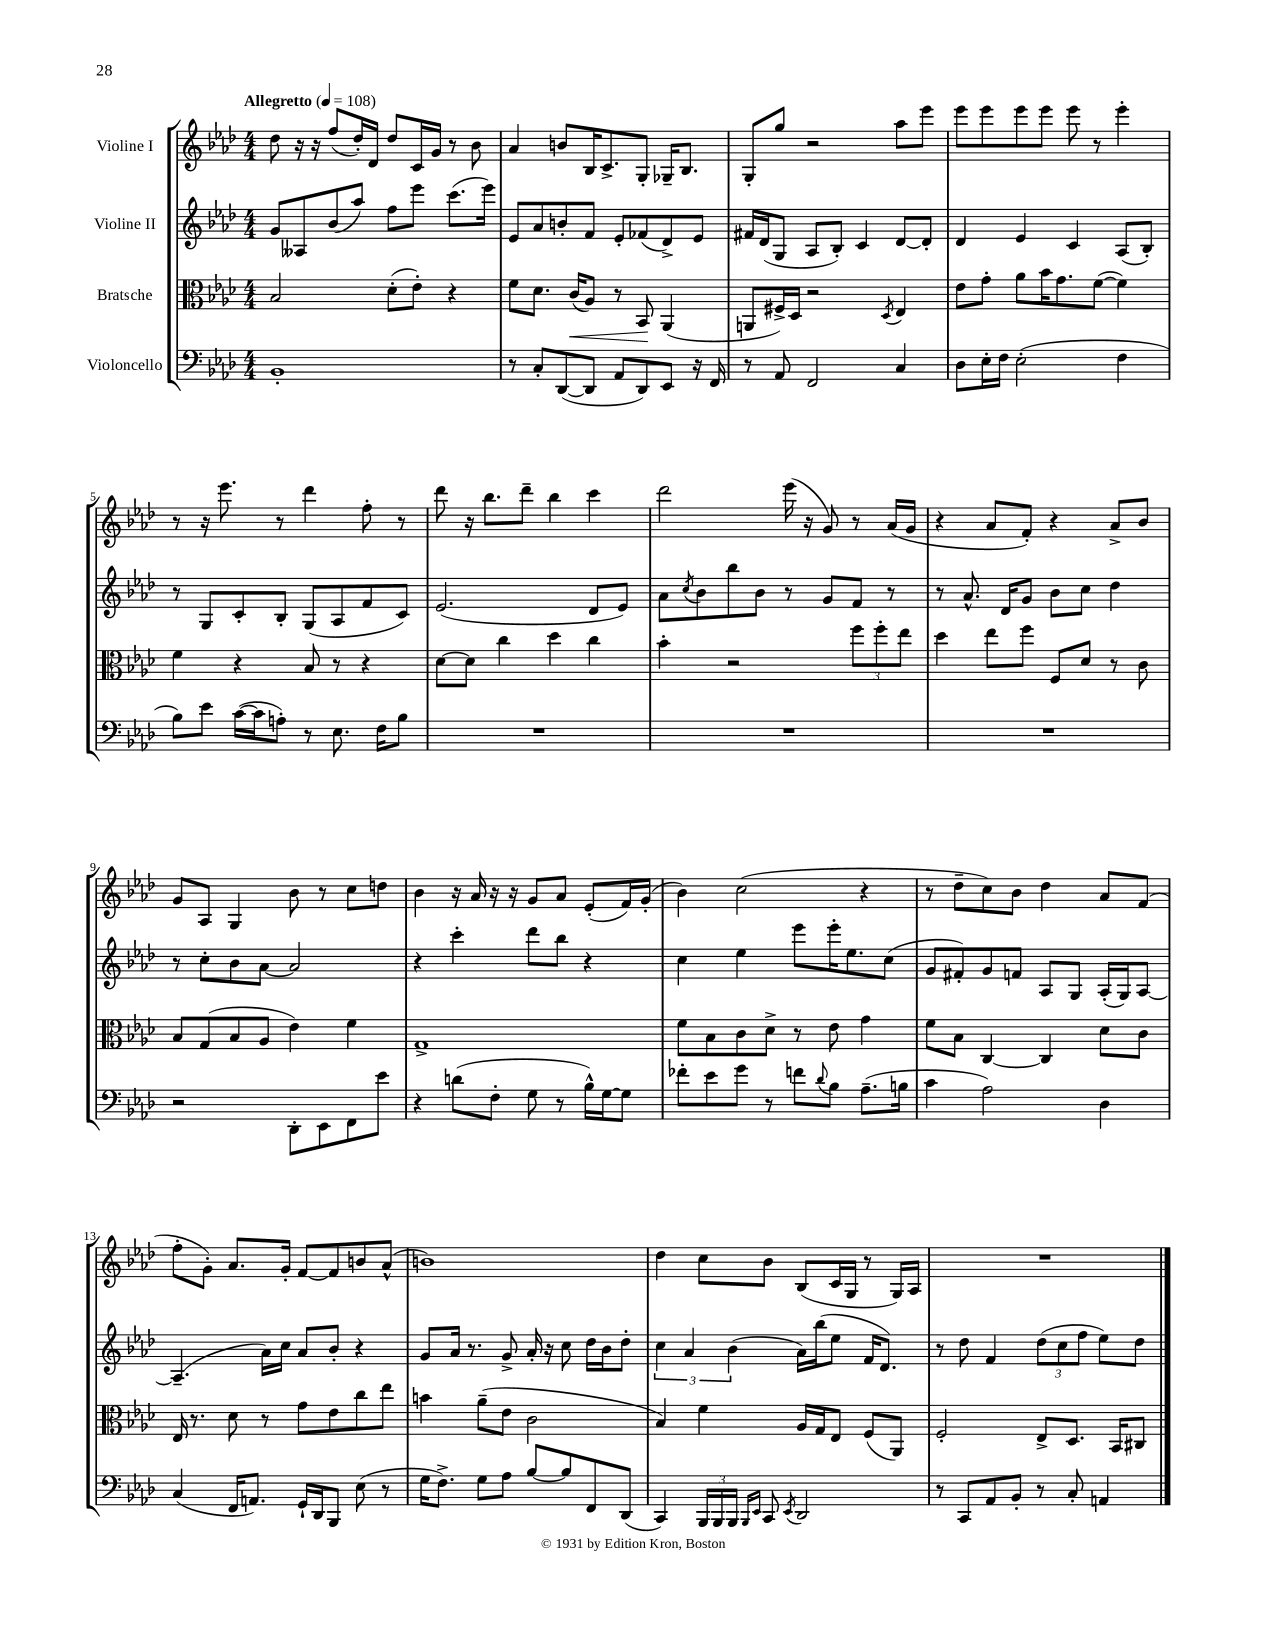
<<
\new StaffGroup <<
\new Staff = "s0" \with { instrumentName = "Violine I" } {
    \clef treble \key aes \major \numericTimeSignature \time 4/4 \tempo "Allegretto" 4 = 108
    des''8 r16 r16 f''8( des''16-.) des'16 des''8 c'16 g'16 r8 bes'8 |
    aes'4 b'8 bes16 c'8.-> g8-. ges16-- bes8. |
    g8-. g''8 r2 aes''8 ees'''8 |
    ees'''8 ees'''8 ees'''8 ees'''8 ees'''8 r8 ees'''4-. |
    r8 r16 ees'''8. r8 des'''4 f''8-. r8 |
    des'''8 r16 bes''8. des'''8-- bes''4 c'''4 |
    des'''2 ees'''16( r16 g'8) r8 aes'16( g'16 |
    r4 aes'8 f'8-.) r4 aes'8-> bes'8 |
    g'8 aes8 g4 bes'8 r8 c''8 d''8 |
    bes'4 r16 aes'16 r16 r16 g'8 aes'8 ees'8-.( f'16) g'16-.( |
    bes'4) c''2( r4 |
    r8 des''8-- c''8) bes'8 des''4 aes'8 f'8( |
    f''8-. g'8-.) aes'8. g'16-. f'8~ f'8 b'8 aes'8-^( |
    b'1) |
    des''4 c''8 bes'8 bes8( c'16 g16 r8 g16) aes16 |
    R1 \bar "|." |
}
\new Staff = "s1" \with { instrumentName = "Violine II" } {
    \clef treble \key aes \major \numericTimeSignature \time 4/4
    g'8 aeses8 bes'8( aes''8) f''8 ees'''8 c'''8.( ees'''16) |
    ees'8 aes'8 b'8-. f'8 ees'8-. fes'8( des'8->) ees'8 |
    fis'16 des'16( g8 aes8 bes8-.) c'4 des'8~ des'8-. |
    des'4 ees'4 c'4 aes8( bes8-.) |
    r8 g8 c'8-. bes8-. g8( aes8 f'8 c'8) |
    ees'2.( des'8 ees'8) |
    aes'8 \acciaccatura { c''8 } bes'8 bes''8 bes'8 r8 g'8 f'8 r8 |
    r8 aes'8.-^ des'16 g'8 bes'8 c''8 des''4 |
    r8 c''8-. bes'8 aes'8~ aes'2 |
    r4 c'''4-. des'''8 bes''8 r4 |
    c''4 ees''4 ees'''8 ees'''16-. ees''8. c''8( |
    g'8 fis'8-.) g'8 f'8 aes8 g8 aes16-.( g16) aes8~ |
    aes4.--( aes'16) c''16 aes'8 bes'8-. r4 |
    g'8 aes'16 r8. g'8-> aes'16-. r16 c''8 des''16 bes'16 des''8-. |
    \tuplet 3/2 { c''4 aes'4 bes'4( } aes'16) bes''16( ees''8 f'16 des'8.) |
    r8 des''8 f'4 \tuplet 3/2 { des''8( c''8 f''8 } ees''8) des''8 \bar "|." |
}
\new Staff = "s2" \with { instrumentName = "Bratsche" } {
    \clef alto \key aes \major \numericTimeSignature \time 4/4
    bes2 des'8-.( ees'8-.) r4 |
    f'8 des'8. c'16\<( aes8) r8 bes,8\! aes,4( |
    a,8 fis16->) des16 r2 \acciaccatura { des8 } ees4 |
    ees'8 g'8-. aes'8 bes'16 g'8. f'8~( f'4) |
    f'4 r4 bes8 r8 r4 |
    des'8~ des'8 c''4 des''4 c''4 |
    bes'4-. r2 \tuplet 3/2 { f''8 f''8-. ees''8 } |
    des''4 ees''8 f''8 f8 des'8 r8 c'8 |
    bes8 g8( bes8 aes8 ees'4) f'4 |
    g1-> |
    f'8 bes8 c'8 des'8-> r8 ees'8 g'4 |
    f'8 bes8 c4~ c4 des'8 c'8 |
    ees16 r8. des'8 r8 g'8 ees'8 c''8 ees''8 |
    b'4 aes'8--( ees'8 c'2 |
    bes4) f'4 aes16 g16 ees8 f8( aes,8) |
    f2-. ees8-> des8. bes,16 cis8 \bar "|." |
}
\new Staff = "s3" \with { instrumentName = "Violoncello" } {
    \clef bass \key aes \major \numericTimeSignature \time 4/4
    bes,1-. |
    r8 c8-. des,8~( des,8 aes,8 des,8) ees,8 r16 f,16 |
    r8 aes,8 f,2 c4 |
    des8 ees16-. f16 ees2-.( f4 |
    bes8) ees'8 c'16~( c'16 a8-.) r8 ees8. f16 bes8 |
    R1 |
    R1 |
    R1 |
    r2 des,8-. ees,8 f,8 ees'8 |
    r4 d'8( f8-. g8 r8 bes16-^) g16~ g8 |
    fes'8-. ees'8 g'8 r8 f'8 \appoggiatura { des'8 } bes8 aes8.--( b16 |
    c'4 aes2) des4 |
    c4( f,16 a,8.) g,16-! des,16 bes,,8 ees8( r8 |
    g16 f8.->) g8 aes8 bes8~ bes8 f,8 des,8( |
    c,4) \tuplet 3/2 { bes,,16 bes,,16 bes,,16 } \grace { bes,,16 ees,16 } c,8 \acciaccatura { ees,8 } des,2 |
    r8 c,8 aes,8 bes,8-. r8 c8-. a,4 \bar "|." |
}
>>
>>
